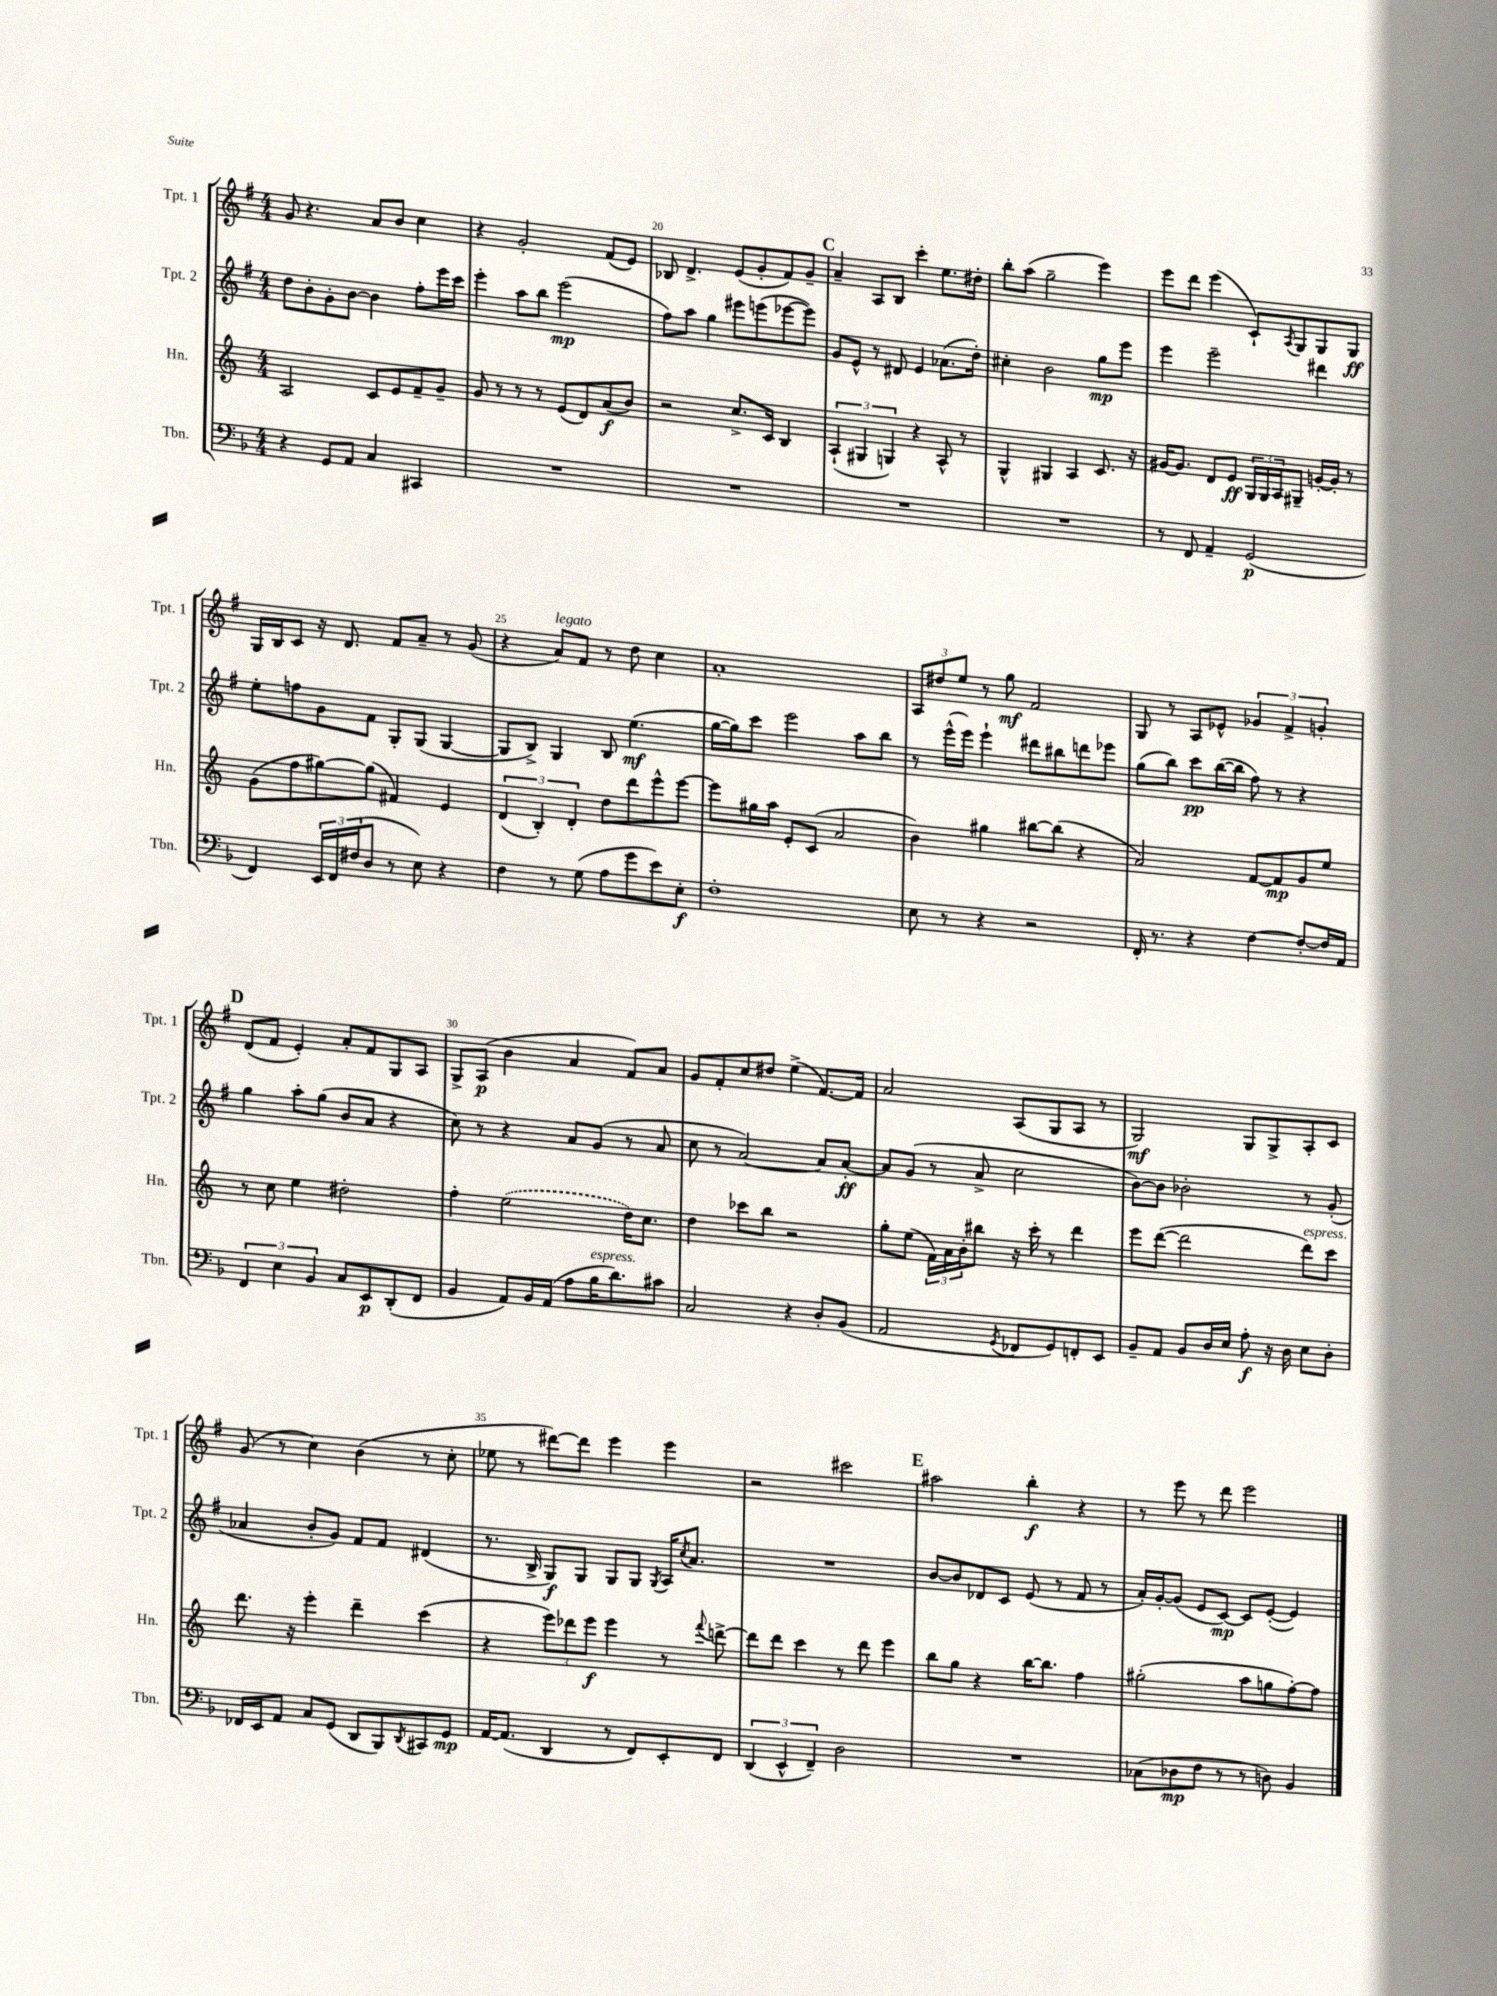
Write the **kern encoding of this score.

**kern	**kern	**kern	**kern
*staff4	*staff3	*staff2	*staff1
*clefF4	*clefG2	*clefG2	*clefG2
*k[b-]	*k[]	*k[f#]	*k[f#]
*M4/4	*M4/4	*M4/4	*M4/4
4r	2A/	8dd\L	8g/
.	.	8b'\	4.r
8GG/L	.	8g'\	.
8AA/J	.	[8b\J	.
4C/	8c/L	4b\]	8a/L
.	8e/	.	8b/J
4CC#/	8f~/	8ff#'\L	4cc\
.	8g~/J	16eee\L	.
.	.	16ccc\JJ	.
=	=	=	=
1r	8g/	4eee'\	4r
.	8r	.	.
.	8r	8aa\L	2g'/
.	8r	8bb\J	.
.	(8e/L	(2eee\	.
.	8d/)	.	.
.	(8a/	.	(8f#/L
.	8b/J)	.	8e/J)
=	=	=	=
1r	2r	8ff#\L)	8B-/
.	.	8aa\J	4.d^/
.	.	4gg\	.
.	8.cc^/L	8eee#\L	(8e/L
.	.	(8eee\	8g'/
.	16c/Jk	.	.
.	4B/	[8eee-\	8f#/)
.	.	8eee-\]J)	8g~/J
=	=	=	=
1r	(6A`/	8g/L	4a~/
.	.	8e^^/J	.
.	6G#/	.	.
.	.	8r	8A/L
.	6G/)	.	.
.	.	8d#/	8B/J
.	4r	4e/	4ccc'\
.	8A^^/	(8.a-\L	8.ee\L
.	8r	.	.
.	.	16dd'\Jk)	16dd#'\Jk
=	=	=	=
1r	4G^^/	4cc#'\	8bb'\L
.	.	.	(8aa\J
.	4G#/	2b\	2gg~\
.	4A/	.	.
.	8.c/	8gg\L	4eee\)
.	.	8eee\J	.
.	16r	.	.
=	=	=	=
8r	[16g#/LK	4eee\	8eee\L
.	8.g#/]J	.	.
8FF/	.	.	8ddd\J
4AA~/	8d/L	2eee~\	(4eee\
.	8e/J	.	.
(2GG/	24G/LL	.	8c`/L)
.	24G/	.	.
.	24A/J	.	.
.	.	.	8qA/
.	8G#~/J	.	8G/
.	[16g'/LL	4ddd#\	8G/
.	16g'/]JJ	.	.
.	8r	.	8G/J
=	=	=	=
4FF/)	(8g\L	8ee'\L	16G/LL
.	.	.	16B/J
.	8ff\	8ff\	8c/J
24EE/LL	[8gg#\)	8g\	16r
24FF/	.	.	.
.	.	.	8.d/
(24F#/J	.	.	.
8D/J	(8gg#\]J	8f#\J	.
8r	4f#/)	8G'/L	8f#/L
8E\)	.	(8G/J	8a~/J
4r	4e/	[4G/	8r
.	.	.	(8g/
=	=	=	=
4F\	(6d/	8G/]L	4r
.	.	8B^/J)	.
.	6B'/)	.	.
8r	.	4G/	8a/L)
.	6d'/	.	.
(8G\	.	.	8f#/J
8A\L	8dd\L	8B/	8r
8g\	8ddd\	(4.ee\	8dd\
8e\)	8eee^^\	.	4cc\
8E'\J	[8eee\J	.	.
=	=	=	=
1F'	8eee\]L	[16gg\LL	1a'
.	.	16gg\]J)	.
.	16gg#\L	8ccc\J	.
.	16aa\JJ	.	.
.	8e'/L	2eee\	.
.	(8c/J	.	.
.	2a/	.	.
.	.	8aa\L	.
.	.	8bb\J	.
=	=	=	=
8E\	4b\)	8r	12A/L
.	.	.	12dd#/
8r	.	(16eee^^\LL	.
.	.	.	12ee/J
.	.	16eee\JJ)	.
4r	4gg#\	4eee`\	8r
.	.	.	8gg\
2r	[8bb#\L	8ddd#\L	2f#/
.	(8bb#\]J	8bb#\	.
.	4r	8ddd\	.
.	.	8eee-\J	.
=	=	=	=
16FF'/	2a/)	(8gg\L	8G/
8.r	.	.	.
.	.	8bb\J)	8r
4r	.	8ccc\L	8A/L
.	.	([16bb\L	8e-^^/J
.	.	16bb\]JJ	.
[4F\	[8f/L	8ff#\)	6g-/
.	8f/]	8r	.
.	.	.	6f#^/
8F'/_L	8g/	4r	.
.	.	.	6g'/
16F/]L	8ee/J	.	.
16AA/JJ	.	.	.
=	=	=	=
6FF/	8r	4gg\	(8d/L
.	8cc\	.	8f#/J
6E\	.	.	.
.	4ee\	8aa'\L	4e'/)
6BB-/	.	.	.
.	.	(8gg\J	.
8C/L	2dd#'\	8b/L	8a'/L
8EE/	.	8a/J	8f#/
(8DD'/	.	4r	8G/
8FF/J	.	.	8A/J
=	=	=	=
4BB-/	4ff'\	8cc\)	8G^/L
.	.	8r	(8A/J
8AA/L)	(2ee\	4r	4b\
16BB-/L	.	.	.
(16AA/JJ	.	.	.
8A\L	.	8a/L	4a/
16B-\K	.	(8g/J	.
8.d\)	.	.	.
.	16dd\LK)	8r	8f#/L)
.	8.cc\J	.	.
8c#\J	.	8a/	8a/J
=	=	=	=
2C/	4dd\	8cc\	8g/L
.	.	8r	8f#'/
.	8ccc-\L	[2a/)	8cc/
.	8bb\J	.	8dd#/J
4r	2r	.	(4ee^\
8D'/L	.	8a/]L	[8.f#/L)
(8BB-/J	.	[8a'/J	.
.	.	.	16f#/]Jk
=	=	=	=
2AA/	8gg'\L	8a/]L	2a/
.	(8ee\J	(8g/J	.
.	24f\LL)	8r	.
.	24a\	.	.
.	24b'\J	.	.
.	8bb#\J	8a^/	.
8qGG/	.	.	.
8FF-/L	16r	2cc\	(8A/L
.	16ccc'\	.	.
8GG/)	8r	.	8G/
8FF'/	4ddd\	.	8A/J
8EE/J	.	.	8r
=	=	=	=
8BB-~/L	8eee\L	[8b\L)	2G/)
8AA/J	([8ddd\J	8b\]J	.
8BB-/L	2ddd\]	2b-'\	.
16D/L	.	.	.
16E/JJ	.	.	.
8A'\	.	.	8G/L
16r	.	.	8G^/
16D\	.	.	.
8E\L	8ddd\L)	8r	8A'/
8D'\J	8ccc\J	(8g'/	8c/J
=	=	=	=
16FF-/LL	8.ddd\	4a-/	(8g/
16EE/J	.	.	.
8AA/J	.	.	8r
.	16r	.	.
8C/L	4eee'\	8b'/L	4cc\)
(8GG/J	.	8g/J)	.
8DD/L	4ddd~\	8f#/L	(4b\
8BBB-/)	.	8f#/J	.
8qDD/	.	.	.
8CC#/	(4ccc\	(4d#/	8r
8GG/J	.	.	8cc'\
=	=	=	=
[16AA/LK	4r	8.r	8ee-\
(8.AA/]J	.	.	.
.	.	.	8r
.	.	16B^/	.
4DD/	12eee\L)	8G/L)	[8ddd#\L)
.	12ddd-\	.	.
.	.	8G/J	8ddd#\]J
.	12eee\J	.	.
8r	4eee\	8G/L	4eee\
8FF/L)	.	8G/J	.
.	.	8qG/	.
8EE'/	8r	16A/LK	4eee\
.	.	8qcc/	.
.	.	8.a/J	.
.	8qqfff/	.	.
8FF/J	[8ddd^\	.	.
=	=	=	=
(6DD/	8ddd\]L	1r	2r
.	8ddd\J	.	.
6EE^^/	.	.	.
.	4ccc\	.	.
6FF~/)	.	.	.
2D\	8r	.	2ccc#\
.	8ddd\	.	.
.	4eee\	.	.
=	=	=	=
1r	8bb\L	[8b/L	2aa#\
.	8gg\J	8b/]	.
.	4r	8d-/	.
.	.	8c/J	.
.	[16bb\LK	(8e/	4bb'\
.	8.bb\]J	.	.
.	.	8r	.
.	4ff\	8f#/	4r
.	.	8r	.
=	=	=	=
(8C-\L	(2gg#'\	16a'/LL)	8r
.	.	[16g'/J	.
8D-\	.	(8g/]J	8eee\
8F\J	.	8e/L	8r
8r	.	[8c/J)	8ddd\
8r	8aa\L	8c/]L	2eee\
8D\)	8gg\	([8e'/J	.
4BB-/	[8ff'\)	4e/])	.
.	8ff\]J	.	.
==	==	==	==
*-	*-	*-	*-
